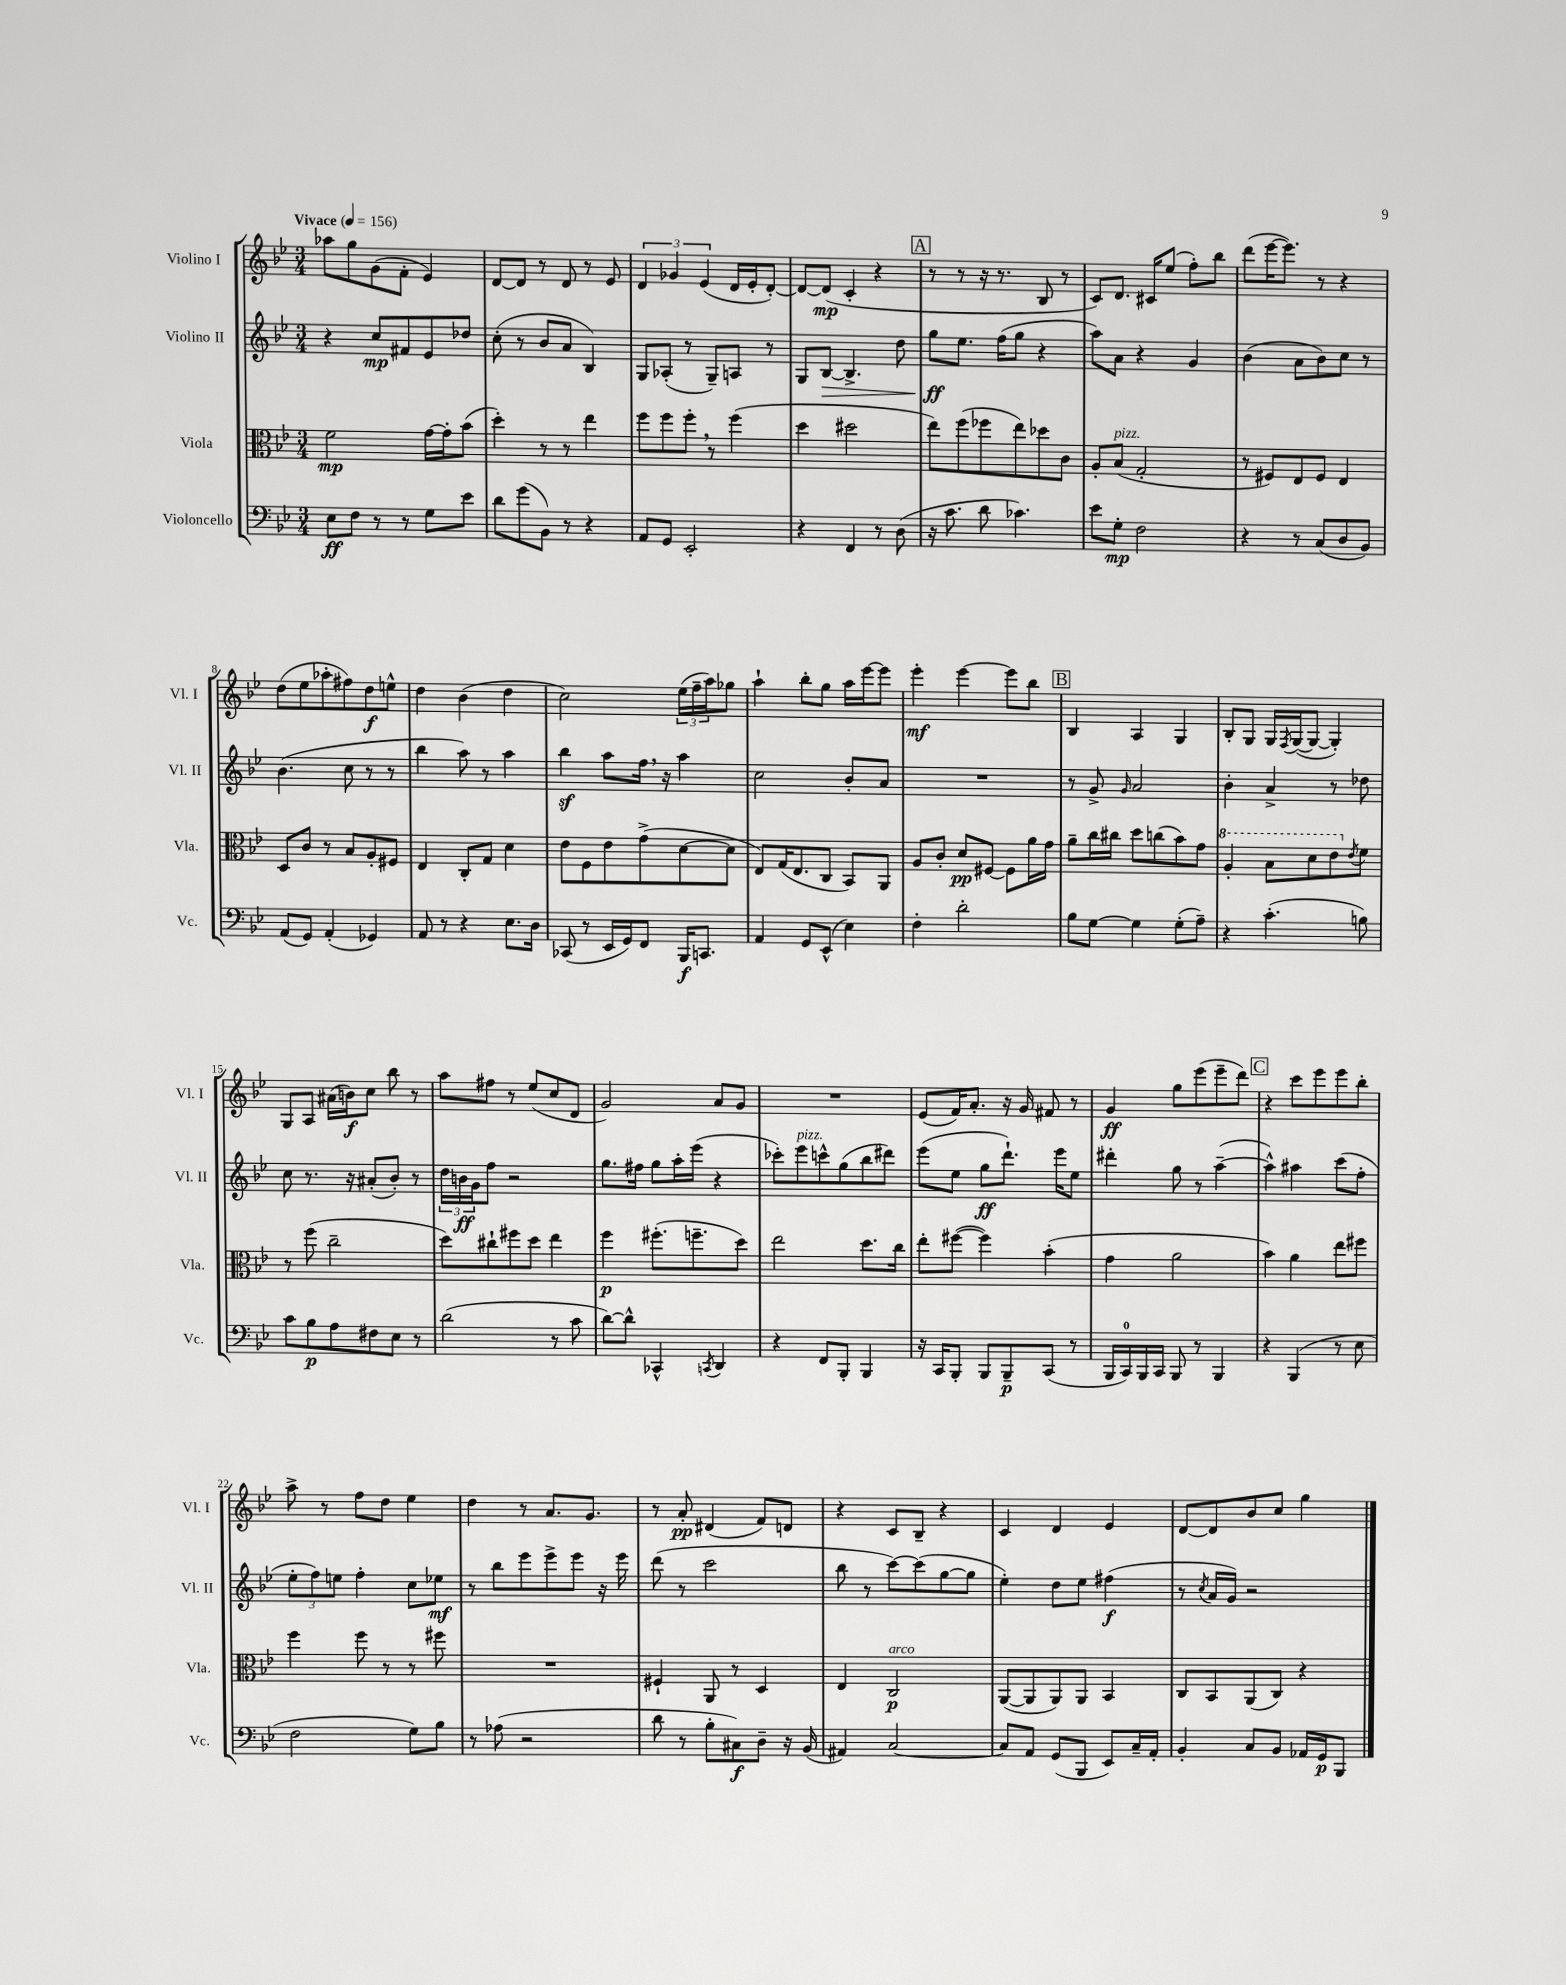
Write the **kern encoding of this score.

**kern	**dynam	**kern	**dynam	**kern	**dynam	**kern	**dynam
*part4	*part4	*part3	*part3	*part2	*part2	*part1	*part1
*staff4	*staff4	*staff3	*staff3	*staff2	*staff2	*staff1	*staff1
*I"Violoncello	*	*I"Viola	*	*I"Violino II	*	*I"Violino I	*
*I'Vc.	*	*I'Vla.	*	*I'Vl. II	*	*I'Vl. I	*
*clefF4	*	*clefC3	*	*clefG2	*	*clefG2	*
*k[b-e-]	*	*k[b-e-]	*	*k[b-e-]	*	*k[b-e-]	*
*M3/4	*	*M3/4	*	*M3/4	*	*M3/4	*
*MM156	*	*MM156	*	*MM156	*	*MM156	*
=1	=1	=1	=1	=1	=1	=1	=1
!	!	!	!	!	!	!LO:TX:a:B:t=Vivace	!
8E-\L	ff	2f\	mp	4r	.	8aa-X\L	.
8F\J	.	.	.	.	.	8gg\	.
8r	.	.	.	8cc/L	mp	(8g\	.
8r	.	.	.	8f#X/	.	8f'\J	.
8G\L	.	[16g\LL	.	8e-/	.	4e-/)	.
.	.	16g'\J]	.	.	.	.	.
8e-\J	.	(8b-\J	.	8dd-X/J	.	.	.
=2	=2	=2	=2	=2	=2	=2	=2
8d\L	.	4dd'\)	.	(8cc'\	.	[8d/L	.
(8g\	.	.	.	8r	.	8d/J]	.
8BB-\J)	.	8r	.	8b-/L	.	8r	.
8r	.	8r	.	8a/J	.	8d/	.
4r	.	4ee-\	.	4B-/)	.	8r	.
.	.	.	.	.	.	8e-/	.
=3	=3	=3	=3	=3	=3	=3	=3
8AA/L	.	8ff\L	.	8G/L	.	6d/	.
8GG/J	.	8ff\	.	(8A-X'/J	.	.	.
.	.	.	.	.	.	6g-X/	.
2EE-'/	.	8ff',\J	.	8r	.	.	.
.	.	.	.	.	.	(6e-/	.
.	.	8r	.	8G~/L)	.	.	.
.	.	(4ff\	.	8An/J	.	16d/LL	.
.	.	.	.	.	.	16e-'/J	.
.	.	.	.	8r	.	[8d'/J)	.
=4	=4	=4	=4	=4	=4	=4	=4
4r	.	4dd\	.	8G/L	.	8d/L_	.
!	!	!	!	!	!LO:HP:b	!	!
.	.	.	.	[8B-/J	>	(8d/J]	mp
4FF/	.	2dd#X\	.	4.B-^/]	.	4c'/	.
8r	.	.	.	.	.	4r	.
(8D\	.	.	.	8dd\	.	.	.
!!LO:REH:place=s1:t=A
=5	=5	=5	=5	=5	=5	=5	=5
16r	.	8ee-\L)	.	8gg\L	ff	8r	.
8.c\	.	.	.	.	.	.	.
.	.	(8ff\	.	8.ee-\J	]	8r	.
8d\	.	8ff-X\	.	.	.	16r	.
.	.	.	.	(16ff\KL	.	8.r	.
4.c-X\)	.	8ee-\)	.	8gg\J	.	.	.
.	.	8dd-X\	.	4r	.	8B-/	.
.	.	8c\J	.	.	.	8r	.
=6	=6	=6	=6	=6	=6	=6	=6
8e-\L	.	8A'/L	.	8aa\L)	.	8c/L)	.
!	!	!LO:TX:a:i:t=pizz.	!	!	!	!	!
8G'\J	mp	(8B-/J	.	8a\J	.	8.d/J	.
2F\	.	2G'/	.	4r	.	.	.
.	.	.	.	.	.	16c#X/KL	.
.	.	.	.	.	.	(8ee-/J	.
.	.	.	.	4g/	.	8ff'\L)	.
.	.	.	.	.	.	8bb-\J	.
=7	=7	=7	=7	=7	=7	=7	=7
4r	.	8r	.	(4b-\	.	(8ddd\L	.
.	.	8F#X/L)	.	.	.	[16eee-\K	.
.	.	.	.	.	.	8.eee-\J])	.
8r	.	8E-/	.	8a\L	.	.	.
(8C/L	.	8F#/J	.	8b-\)	.	8r	.
8D/	.	4E-/	.	8cc\J	.	4r	.
8BB-/J)	.	.	.	8r	.	.	.
!!LO:LB:g=z
=8	=8	=8	=8	=8	=8	=8	=8
(8AA/L	.	8D/L	.	(4.b-\	.	(8dd\L	.
8GG/J)	.	8c/J	.	.	.	8ee-\	.
(4AA'/	.	8r	.	.	.	8aa-X'\	.
.	.	8B-/L	.	8cc\	.	8ff#X\)	.
4GG-X/)	.	8A'/	.	8r	.	8dd\	f
.	.	8F#X/J	.	8r	.	8een^^\J	.
=9	=9	=9	=9	=9	=9	=9	=9
8AA/	.	4E-/	.	4bb-\	.	4dd\	.
8r	.	.	.	.	.	.	.
4r	.	8C'/L	.	8aa\)	.	(4b-\	.
.	.	8G/J	.	8r	.	.	.
8.E-\L	.	4d\	.	4aa\	.	4dd\	.
16D\Jk	.	.	.	.	.	.	.
=10	=10	=10	=10	=10	=10	=10	=10
(8CC-X/	.	8e-\L	.	4bb-z\	.	2cc\)	.
8r	.	8F\	.	.	.	.	.
16EE-/LL	.	8e-\	.	8aa\L	.	.	.
16GG/J)	.	.	.	.	.	.	.
8FF/J	.	(8g^\	.	16ff,\Jk	.	.	.
.	.	.	.	16r	.	.	.
16BBB-/KL	f	[8d\	.	4aa\	.	(24ee-\LL	.
.	.	.	.	.	.	24ff~\	.
8.CCn/J	.	.	.	.	.	.	.
.	.	.	.	.	.	24aa\J)	.
.	.	8d\J]	.	.	.	8gg-X\J	.
=11	=11	=11	=11	=11	=11	=11	=11
4AA/	.	8E-/L)	.	2cc\	.	4aa`\	.
.	.	(16G/K	.	.	.	.	.
.	.	8.E-/	.	.	.	.	.
8GG/L	.	.	.	.	.	8bb-'\L	.
(8EE-^^/J	.	8C/J	.	.	.	8gg\J	.
4E-\)	.	8BB-/L)	.	8b-'/L	.	16aa\LL	.
.	.	.	.	.	.	[16eee-\J	.
.	.	8AA/J	.	8a/J	.	8eee-\J]	.
=12	=12	=12	=12	=12	=12	=12	=12
4F'\	.	8A/L	.	2.r	.	4eee-'\	mf
.	.	8c'/J	.	.	.	.	.
2d'\	.	8d/L	pp	.	.	[4eee-\	.
.	.	[8F#X/J	.	.	.	.	.
.	.	8F#\L]	.	.	.	8eee-\L]	.
.	.	16a\L	.	.	.	8bb-\J	.
.	.	16g\JJ	.	.	.	.	.
!!LO:REH:place=s1:t=B
=13	=13	=13	=13	=13	=13	=13	=13
8B-\L	.	8a~\L	.	8r	.	4B-/	.
[8G\J	.	16cc\L	.	8g^/	.	.	.
.	.	16cc#X\JJ	.	.	.	.	.
.	.	.	.	16qqg/	.	.	.
4G\]	.	8dd\L	.	2a/	.	4A/	.
.	.	(8ccn\	.	.	.	.	.
(8G'\L	.	8b-\)	.	.	.	4G/	.
8A~\J)	.	8g\J	.	.	.	.	.
=14	=14	=14	=14	=14	=14	=14	=14
*	*	*8va	*	*	*	*	*
4r	.	4a'/	.	4b-'\	.	8B-'/L	.
.	.	.	.	.	.	8G/J	.
(4.c'\	.	8b-\L	.	4a^/	.	16G/LL	.
.	.	.	.	.	.	8qF/	.
.	.	.	.	.	.	([16G/J	.
.	.	8dd\	.	.	.	8G/J_	.
.	.	8ee-\	.	8r	.	4G'/])	.
*	*	*X8va	*	*	*	*	*
.	.	8qe-/	.	.	.	.	.
8Bn\)	.	8f\J	.	8dd-X\	.	.	.
!!LO:LB:g=z
=15	=15	=15	=15	=15	=15	=15	=15
8c\L	.	8r	.	8cc\	.	8G/L	.
8B-\	p	(8ff\	.	8.r	.	8A/J	.
8A\	.	2cc~\	.	.	.	(16a#X\LL	.
.	.	.	.	16r	.	16bn\J)	f
8F#X\	.	.	.	(8a#X'/L	.	8cc\J	.
8E-\J	.	.	.	8b-'/J)	.	8bb-\	.
8r	.	.	.	8r	.	8r	.
=16	=16	=16	=16	=16	=16	=16	=16
(2d\	.	8dd\L)	.	24dd\LL	.	8aa\L	.
.	.	.	.	24bn\	ff	.	.
.	.	.	.	24g\J	.	.	.
.	.	8cc#X`\	.	8ff\J	.	8ff#X\J	.
.	.	8ff#X\	.	2r	.	8r	.
.	.	8dd\J	.	.	.	(8ee-/L	.
8r	.	4ee-\	.	.	.	8cc/	.
8c\	.	.	.	.	.	8d/J	.
=17	=17	=17	=17	=17	=17	=17	=17
[8d\L)	.	4ff\	p	8.gg\L	.	2g/)	.
8d^^\J]	.	.	.	.	.	.	.
.	.	.	.	16ff#X\Jk	.	.	.
4CC-X^^/	.	(8.ff#X'\L	.	8gg\L	.	.	.
.	.	.	.	16aa'\L	.	.	.
.	.	8.ffn~\	.	(16eee-\JJ	.	.	.
8qCCn/	.	.	.	.	.	.	.
4DD/	.	.	.	4r	.	8a/L	.
.	.	8dd\J)	.	.	.	8g/J	.
=18	=18	=18	=18	=18	=18	=18	=18
4r	.	2ee-\	.	8ccc-X'\L)	.	2.r	.
!	!	!	!	!LO:TX:a:i:t=pizz.	!	!	!
.	.	.	.	8eee-\	.	.	.
8FF/L	.	.	.	8cccn^^\	.	.	.
8BBB-'/J	.	.	.	(8gg\	.	.	.
4BBB-/	.	8.dd\L	.	8bb-\	.	.	.
.	.	.	.	8ddd#X\J)	.	.	.
.	.	16cc\Jk	.	.	.	.	.
=19	=19	=19	=19	=19	=19	=19	=19
16r	.	8ee-'\L	.	(8eee-\L	.	(8e-/L	.
16CC/KL	.	.	.	.	.	.	.
8BBB-'/J	.	([8ff#X\J	.	8ee-\J	.	16f/K)	.
.	.	.	.	.	.	8.a'/J	.
8BBB-/L	.	4ff#\])	.	8gg\L	ff	.	.
8BBB-~/	p	.	.	8.ddd`\J)	.	16r	.
.	.	.	.	.	.	16g/	.
(8CC/J	.	(4b-'\	.	.	.	8f#X/	.
.	.	.	.	16eee-\KL	.	.	.
8r	.	.	.	8ee-\J	.	8r	.
=20	=20	=20	=20	=20	=20	=20	=20
16BBB-/LL	.	4g\	.	4ddd#X'\	.	4g/	ff
16CC/)	.	.	.	.	.	.	.
16BBB-/	.	.	.	.	.	.	.
16CC/JJ	.	.	.	.	.	.	.
8BBB-/	.	2a\	.	8gg\	.	8gg\L	.
8r	.	.	.	8r	.	(8eee-\	.
4BBB-/	.	.	.	([4aa~\	.	8eee-~\	.
.	.	.	.	.	.	8ddd\J)	.
!!LO:REH:place=s1:t=C
=21	=21	=21	=21	=21	=21	=21	=21
4r	.	4b-\)	.	4aa^^\])	.	4r	.
(4BBB-/	.	4a\	.	4aa#X\	.	8ccc\L	.
.	.	.	.	.	.	8eee-\	.
8r	.	8ee-\L	.	(8ccc\L	.	8eee-\	.
8E-\	.	8ff#X\J	.	8ff'\J	.	8bb-'\J	.
!!LO:LB:g=z
=22	=22	=22	=22	=22	=22	=22	=22
2F\	.	4ff\	.	12ee-'\L	.	8aa^\	.
.	.	.	.	12ff\)	.	.	.
.	.	.	.	.	.	8r	.
.	.	.	.	12een\J	.	.	.
.	.	8ff\	.	4ff'\	.	8ff\L	.
.	.	8r	.	.	.	8dd\J	.
8G\L)	.	8r	.	8cc\L	.	4ee-\	.
8B-\J	.	8ff#X\	.	8ee-X\J	mf	.	.
=23	=23	=23	=23	=23	=23	=23	=23
8r	.	2.r	.	8r	.	4dd\	.
(8A-X\	.	.	.	8bb-\L	.	.	.
2r	.	.	.	8eee-\	.	8r	.
.	.	.	.	8eee-^\	.	8.a/L	.
.	.	.	.	8eee-\J	.	.	.
.	.	.	.	.	.	8.g/J	.
.	.	.	.	16r	.	.	.
.	.	.	.	16eee-\	.	.	.
=24	=24	=24	=24	=24	=24	=24	=24
8d\	.	4F#X`/	.	(8ddd\	.	8r	.
8r	.	.	.	8r	.	8a'/	pp
8B-'\L	.	8AA/	.	2ccc\	.	(4d#X/	.
8C#X\)	f	8r	.	.	.	.	.
8D~\J	.	4D/	.	.	.	8f/L)	.
16r	.	.	.	.	.	8dn/J	.
(16BB-/	.	.	.	.	.	.	.
=25	=25	=25	=25	=25	=25	=25	=25
4AA#X/)	.	4E-/	.	8bb-\	.	4r	.
.	.	.	.	8r	.	.	.
!	!	!LO:TX:a:i:t=arco	!	!	!	!	!
[2C/	.	2C/	p	[8ccc\L)	.	8c/L	.
.	.	.	.	(8ccc\]	.	8B-~/J	.
.	.	.	.	[8gg\	.	4r	.
.	.	.	.	8gg\J]	.	.	.
=26	=26	=26	=26	=26	=26	=26	=26
8C/L]	.	([8AA/L	.	4ee-'\)	.	4c/	.
8AA/J	.	8AA/]	.	.	.	.	.
(8GG/L	.	8AA/)	.	8dd\L	.	4d/	.
8BBB-/J	.	8AA/J	.	8ee-\J	.	.	.
8EE-/L)	.	4BB-/	.	(4ff#X\	f	4e-/	.
16C~/L	.	.	.	.	.	.	.
16AA'/JJ	.	.	.	.	.	.	.
=27	=27	=27	=27	=27	=27	=27	=27
4BB-'/	.	8C/L	.	8r	.	[8d/L	.
.	.	.	.	8qcc/	.	.	.
.	.	8BB-/	.	16a/LL	.	8d/]	.
.	.	.	.	16g/JJ)	.	.	.
8C/L	.	(8AA/	.	2r	.	8b-/	.
8BB-/J	.	8C/J)	.	.	.	8cc/J	.
16AA-X/LL	.	4r	.	.	.	4gg\	.
16GG/J	p	.	.	.	.	.	.
8BBB-/J	.	.	.	.	.	.	.
==	==	==	==	==	==	==	==
*-	*-	*-	*-	*-	*-	*-	*-
